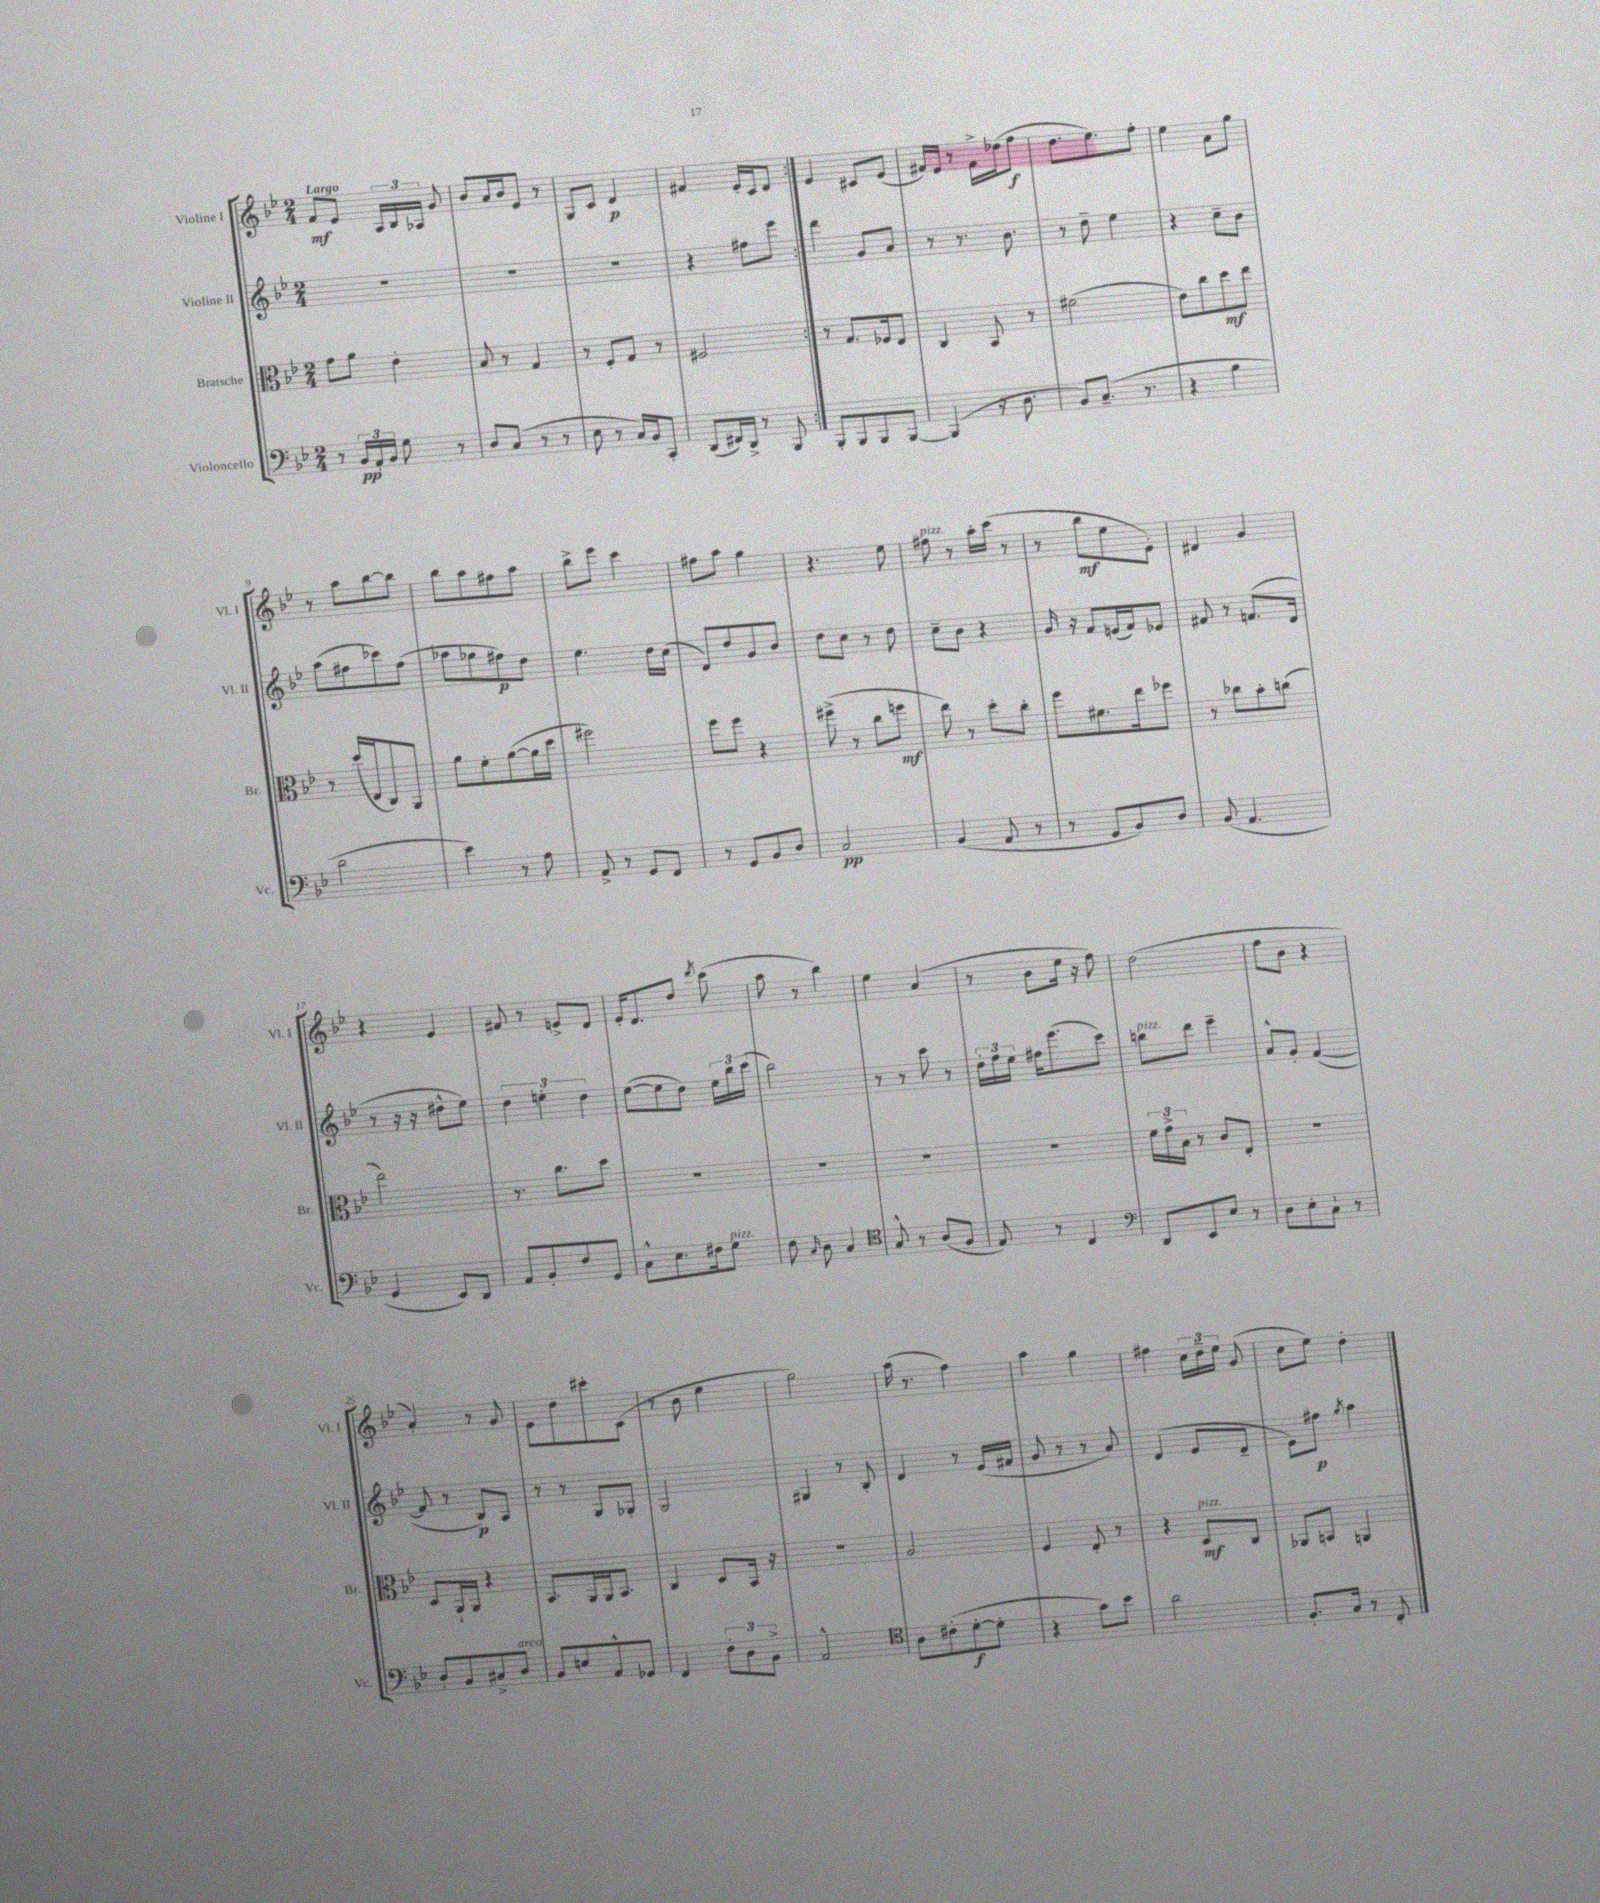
<<
\new StaffGroup <<
\new Staff = "s0" \with { instrumentName = "Violine I" shortInstrumentName = "Vl. I" } {
    \clef treble \key bes \major \numericTimeSignature \time 2/4 \tempo "Largo"
    \autoBeamOff \repeat volta 2 { f'8[\mf ees'8] \tuplet 3/2 { a16[ bes16 aes16] } g'8 |
    bes'8[ a'16 bes'16 ees'8] r8 |
    g8[ c'8] d'4\p |
    fis'4 ees'16[-. c'16 d'8] | }
    ees'4 cis'8[ ees'8]( |
    fis'16[) ees'16] r8 fis'16[-> des''16( f''8]\f |
    d''8.[ ees''8.) f''8]-. |
    ees''4 a'8[ g''8] |
    r8 a''8[ bes''8~ bes''8] |
    bes''8[ a''8 fis''8 a''8] |
    bes''8[-> ees'''8] c'''4 |
    fis''8[ a''8] g''4 |
    r4. ees''8 |
    fis''8^\markup { \italic "pizz." } r8 a''16[-. c'''16]( r8 |
    r8 bes''8[\mf ees''8 ees'8]-.) |
    dis'4 g'4 |
    r4 ees'4 |
    fis'8 r8 e'8[-> d'8] |
    ees'16[-. d'8. d''8] \acciaccatura { d'''8 } c'''8( |
    a''8 r8 bes''4) |
    ees''4 a'4( |
    r8 bes'8[ ees''16] r16 f''8) |
    d''2( |
    f''8[ bes'8] r4 |
    a'4-.) r8 g'8 |
    ees'8[ d''8 cis'''8-. c'8]( |
    r8 bes'8 ees''4 |
    g''2) |
    a''16( r8. f''4) |
    a''4 g''4 |
    fis''4 \tuplet 3/2 { c''16[ d''16-- ees''16] } g'8( |
    c''8[ ees''8]) d''4-. \bar "|." |
}
\new Staff = "s1" \with { instrumentName = "Violine II" shortInstrumentName = "Vl. II" } {
    \clef treble \key bes \major \numericTimeSignature \time 2/4
    \autoBeamOff \repeat volta 2 { r2 |
    R2 |
    R2 |
    r4 fis''8[ ees'''8] | }
    d'''4 g'8[ a'8] |
    r8 r8. bes'8. |
    r8 d''8-- ees''4 |
    r4 c''8[-- bes'8] |
    a''8[( fis''8 ces'''8) fis''8]( |
    aes''8[ ges''8 fis''8\p) d''8] |
    ees''4. d''16[ c''16]( |
    d'8[) d''8 g'8 bes'8] |
    d''8[ c''8] r8 d''8 |
    c''8[-- bes'8] r4 |
    g'16 r16 f'8[ e'16( f'16) ees'8] |
    fis'8 r8 f'8.[( d'16] |
    r8 r16 r16 dis''8[-^ ees''8]) |
    \tuplet 3/2 { d''4 e''4-. d''4 } |
    ees''8[~( ees''8 d''8]) \tuplet 3/2 { ees''16[ bes''16 c'''16]( } |
    bes''2) |
    r8 r8 c'''8 r8 |
    \tuplet 3/2 { d''16[-. f''16 ees''16] } fis''16[ ees'''8.( c'''8]) |
    b''8[^\markup { \italic "pizz." } d'''8] ees'''4-- |
    a'8[-^ g'8]-. f'4~( |
    f'8 r8 bes8[\p) a8] |
    r8 r8 g8[ ges8]-. |
    g2 |
    gis4 r8 bes8-. |
    d'4 r8 ees'16[( fis'16] |
    g'8 r8 r8 a'8) |
    d'4( ees'8[ d'8]-- |
    ees'8[) fis''8]\p \acciaccatura { g''8 } a''4 \bar "|." |
}
\new Staff = "s2" \with { instrumentName = "Bratsche" shortInstrumentName = "Br." } {
    \clef alto \key bes \major \numericTimeSignature \time 2/4
    \autoBeamOff \repeat volta 2 { g'8[ a'8] ees'4-. |
    bes8 r8 g4 |
    r8 f8[-. g8] r8 |
    fis2 | }
    r8 g8.[ fes16 ees8] |
    c4 bes,8 r8 |
    fis'2( |
    ees'8[) c''8 d''8\mf ees''8] |
    r8 d''16[( ees16 c8) a,8] |
    a'8[ f'8-. a'8~( a'16 d''16] |
    fis''2) |
    f''8[ f''8] r4 |
    fis''8->( r8 c''8[ f''8]\mf |
    ees''8) r8 d''8[-. c''8]-. |
    f''8[ fis'8. ees''16 fes''8] |
    r8 ces''8[ bes'8-. c''8]( |
    ees''2) |
    r8. c''8.[ d''8] |
    R2 |
    R2 |
    R2 |
    R2 |
    \tuplet 3/2 { f'16[ g'16-> bes16] } r8 c'8[ ees8]-. |
    R2 |
    d8[ a,16-! a,16] r4 |
    bes,8.[ a,16 a,16 bes,8.] |
    c4 d8[ bes,16] r16 |
    r2 |
    a2 |
    f4 ees8-. r8 |
    r4 d8[\mf^\markup { \italic "pizz." } c8] |
    aes,8[ b,8] a,4 \bar "|." |
}
\new Staff = "s3" \with { instrumentName = "Violoncello" shortInstrumentName = "Vc." } {
    \clef bass \key bes \major \numericTimeSignature \time 2/4
    \autoBeamOff \repeat volta 2 { r8 \tuplet 3/2 { bes,16[\pp a,16-. bes,16] } g8 r8 |
    d8[ c8]( r8 r8 |
    ees8 r8 c16[) bes,16 c,8]-. |
    d,8[( fis,16) d,16]-> r8 bes,,8 | }
    bes,,8[-. bes,,8 bes,,8 bes,,8]~ |
    bes,,4( r16 d8. |
    bes,8[) c8.]--( r8. |
    r4 bes4 |
    d'2 |
    ees'4) r8 a8 |
    a,8-> r8 g,8[ f,8] |
    r8 g,8[ bes,8 d8] |
    c2\pp |
    bes,4( a,8 r8 |
    r8 g,8[ bes,8) d8] |
    bes,8( a,4. |
    g,4 ees,8[) d,8] |
    a,8[ bes,8-. f8 g,8] |
    c8[-^ ees8. fis16 g8]^\markup { \italic "pizz." } |
    f8 \grace { c16 } d8 c4 |
    \clef tenor g8-^ r8 a8[( f8] |
    ees8) r8 c4 |
    \clef bass d,8[ ees,8 ees8] r8 |
    d8[ ees8-. c8]-! r8 |
    d8[-. bes,8 cis8-> d8]^\markup { \italic "arco" } |
    bes,8[ e8 a,8-^ ges,8] |
    f,4 \tuplet 3/2 { f8[-. d8 bes,8]-> } |
    a,2-^ |
    \clef tenor a8[ cis'8-.( d'8~-.\f d'8]-. |
    r4 g'8[) bes'8] |
    a'2 |
    f8.[-. g16] r8 c8-. \bar "|." |
}
>>
>>
